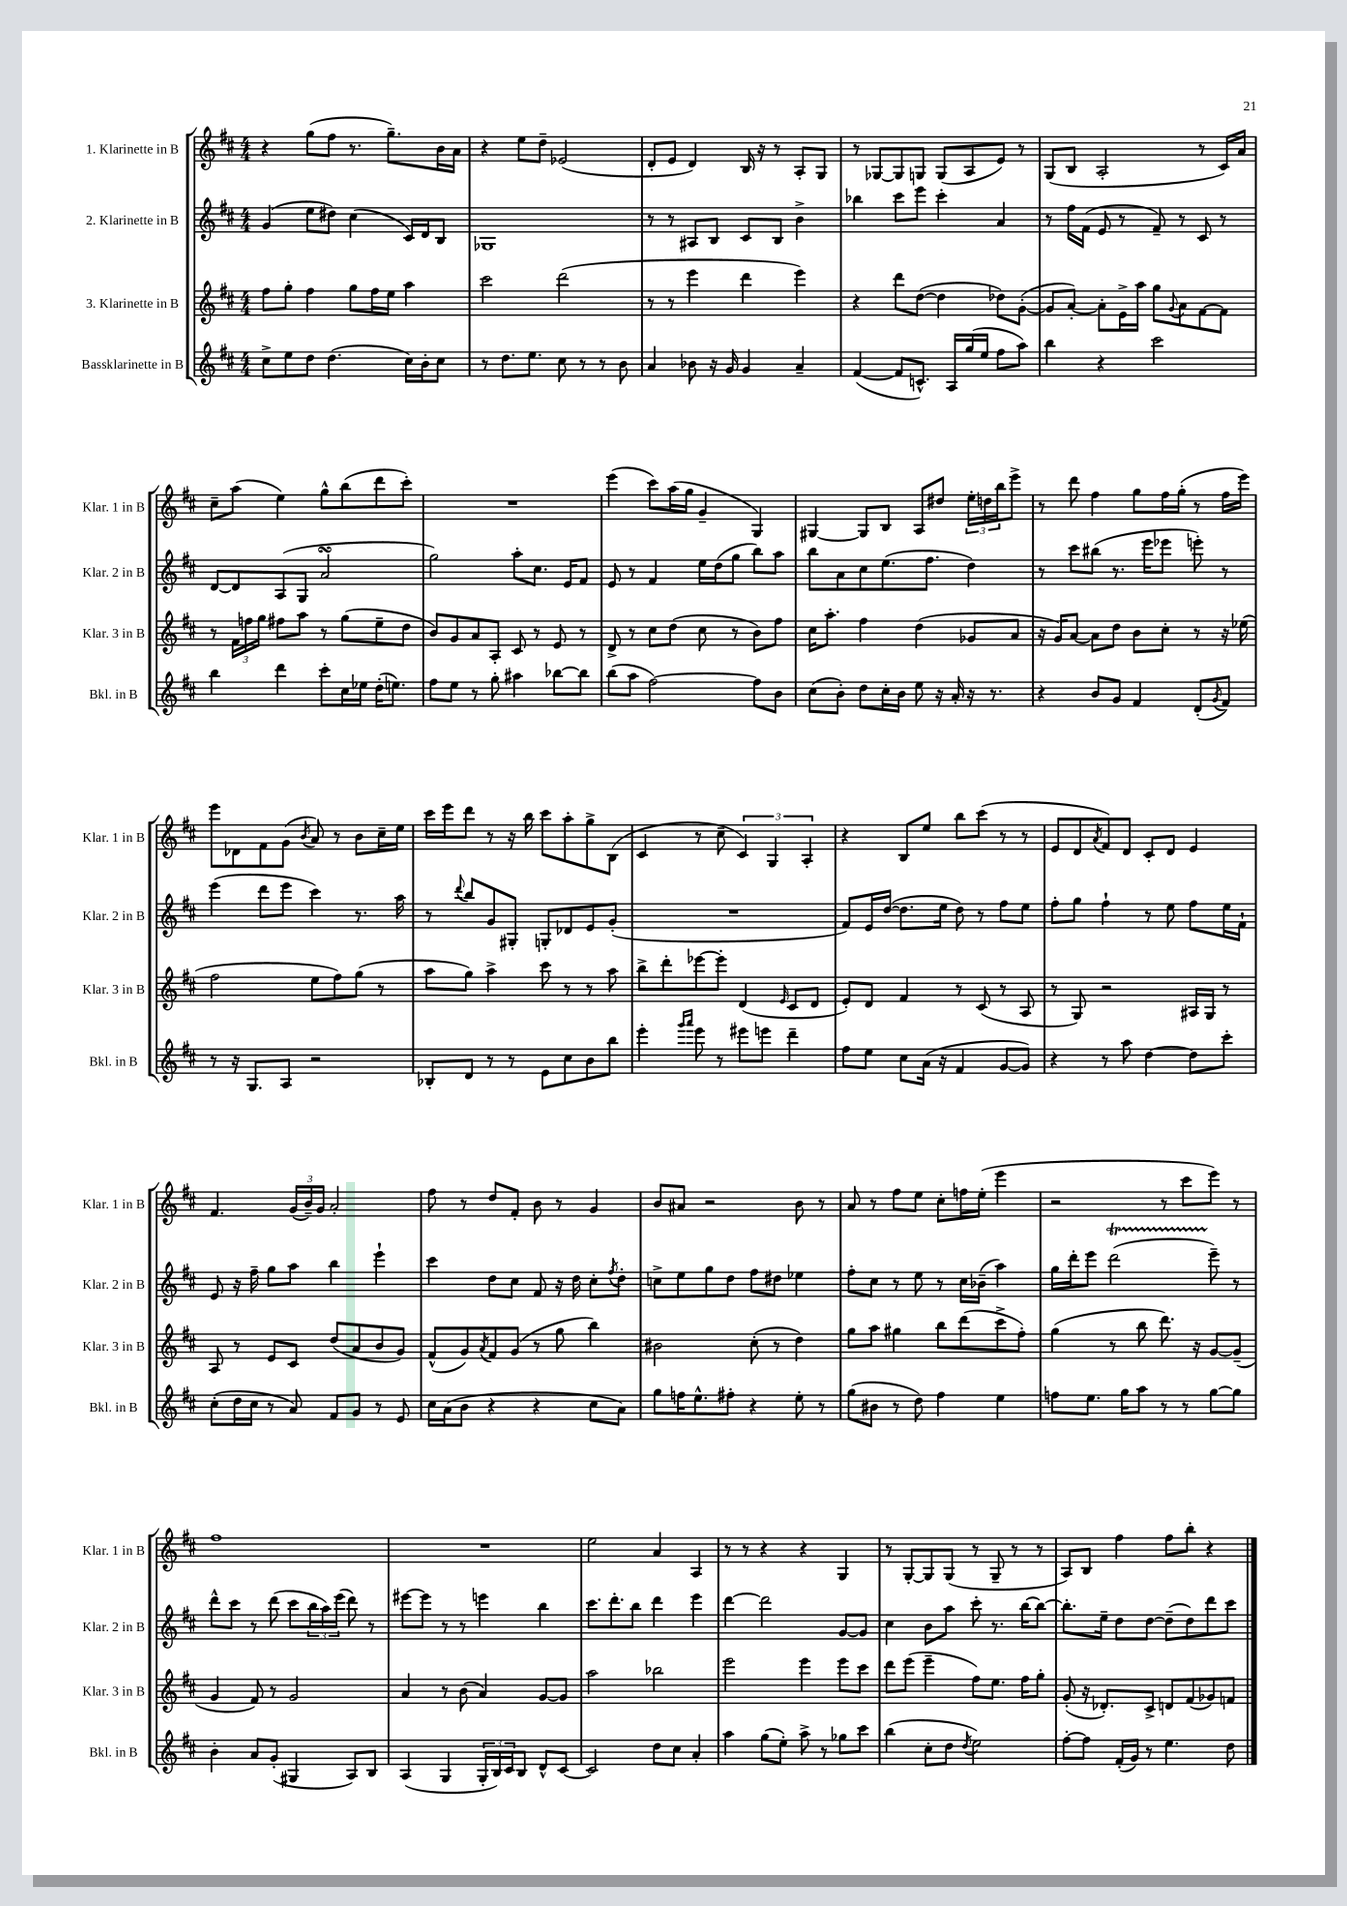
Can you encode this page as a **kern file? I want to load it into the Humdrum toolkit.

**kern	**kern	**kern	**kern
*part4	*part3	*part2	*part1
*staff4	*staff3	*staff2	*staff1
*I"Bassklarinette in B	*I"3. Klarinette in B	*I"2. Klarinette in B	*I"1. Klarinette in B
*I'Bkl. in B	*I'Klar. 3 in B	*I'Klar. 2 in B	*I'Klar. 1 in B
*clefG2	*clefG2	*clefG2	*clefG2
*k[f#c#]	*k[f#c#]	*k[f#c#]	*k[f#c#]
*M4/4	*M4/4	*M4/4	*M4/4
=1	=1	=1	=1
8cc#^\L	8ff#\L	(4g/	4r
8ee\	8gg'\J	.	.
8dd\J	4ff#\	8ee\L	(8gg\L
(4.dd\	.	8dd#X\J)	8ff#\J
.	8gg\L	(4cc#\	8.r
.	16ff#\L	.	.
.	16ee\JJ	.	8.gg~\L)
16cc#\LL)	4aa\	16c#/LL)	.
16b'\J	.	16d/J	.
8cc#\J	.	8B/J	16b\L
.	.	.	16a\JJ
=2	=2	=2	=2
8r	2ccc#\	1G-X	4r
8.dd\L	.	.	.
.	.	.	8ee\L
8.ee\J	.	.	.
.	.	.	8dd~\J
8cc#\	(2ddd\	.	(2e-X/
8r	.	.	.
8r	.	.	.
8b\	.	.	.
=3	=3	=3	=3
4a/	8r	8r	8d'/L
.	8r	8r	8e/J
8b-X\	4eee\	8A#X/L	4d/)
16r	.	8B/J	.
16g/	.	.	.
4g/	4ddd\	8c#/L	16B/
.	.	.	16r
.	.	8B/J	8r
4a~/	4eee\)	4b^\	8A'/L
.	.	.	8G/J
=4	=4	=4	=4
([4f#/	4r	4bb-X\	8r
.	.	.	[8G-X/L
8f#/L]	8ddd\L	8ccc#\L	8G-/]
8.cn^^/J)	([8dd\J	8eee\J	8Gn/J
.	4dd\]	4ccc#'\	(8G/L
16A/LL	.	.	.
(16gg/	.	.	8A/
16ee/JJ	.	.	.
8ff#\L	8dd-X\L)	4a/	8e/J)
8aa\J)	([8g'\J	.	8r
=5	=5	=5	=5
4bb\	8g/L]	8r	(8G/L
.	[8a'/J)	16ff#\LL	8B/J
.	.	(16f#\JJ	.
4r	8a'\L]	8e/	2A'/
.	16e^\L	8r	.
.	16aa\JJ	.	.
2ccc#\	8gg\L	8f#~/)	.
.	8qqg/	.	.
.	8a\	8r	.
.	[8f#\	8c#/	8r
.	8f#\J]	8r	16c#/LL)
.	.	.	16a/JJ
!!LO:LB:g=z
=6	=6	=6	=6
4bb\	8r	[8d/L	8cc#~\L
.	24f#\LL	8d/]	(8aa\J
.	24ffn\	.	.
.	24gg\JJ	.	.
4ddd\	8ff#X\L	(8A/	4ee\)
.	8aa\J	8G/J	.
8ccc#'\L	8r	2asSSS/	8gg^^\L
16cc#\L	(8gg\L	.	(8bb\
16ee-X\JJ	.	.	.
(16dd'\KL	8ee~\	.	8ddd\
8.een\J)	.	.	.
.	8dd\J	.	8ccc#'\J)
=7	=7	=7	=7
8ff#\L	8b/L)	2gg\)	1r
8ee\J	8g/	.	.
8r	8a/	.	.
8gg'\	8A'/J	.	.
4aa#X\	8c#/	8aa'\L	.
.	8r	8.cc#\J	.
[8bb-X\L	8e/	.	.
.	.	16e/KL	.
8bb-\J]	8r	8f#/J	.
=8	=8	=8	=8
(8bb\L	8d^/	8e/	(4eee\
8aa\J	8r	8r	.
[2ff#\)	8cc#\L	4f#/	8ccc#\L)
.	(8dd\J	.	(16aa\L
.	.	.	16gg\JJ
.	8cc#\	16ee\LL	4g~/
.	.	(16dd\J	.
.	8r	8gg\J	.
8ff#\L]	8b\L)	8bb\L)	4G/)
8b\J	8ff#\J	8aa\J	.
=9	=9	=9	=9
(8cc#\L	16cc#\KL	8bb\L	[4G#X/
.	8.aa'\J	.	.
8b'\J)	.	8a\	.
8dd\L	4ff#\	8cc#\	8G#/L]
16cc#'\L	.	(8.ee\	8B/J
16b\JJ	.	.	.
8ee\	(4dd\	.	8A/L
.	.	8.ff#\J	.
16r	.	.	8dd#X/J
16a'/	.	.	.
16r	8g-X/L	4dd\)	24ee'\LL
.	.	.	24ddn\
8.r	.	.	.
.	.	.	24bb\J
.	8a/J	.	8eee^\J
=10	=10	=10	=10
4r	16r	8r	8r
.	16g/KL)	.	.
.	[8a/J	8ccc#\L	8ddd\
8b/L	8a\L]	(8bb#X\J	4ff#\
8g/J	8dd\J	8.r	.
4f#/	8b\L	.	8gg\L
.	.	16eee\KL	.
.	8cc#'\J	8eee-X\J	16ff#\L
.	.	.	(16gg'\JJ
(8d'/L	8r	8eeen'\)	8r
8qg/	.	.	.
8f#/J)	16r	8r	16ff#\LL
.	(16ee-X\	.	16eee\JJ)
!!LO:LB:g=z
=11	=11	=11	=11
8r	2ff#\	(4eee\	8eee\L
16r	.	.	8d-X\
8.G/L	.	.	.
.	.	8ddd\L	8f#\
8A/J	.	8eee\J	(8g\J
.	.	.	8qb/
2r	8ee\L	4ccc#\)	8a/)
.	8ff#\)	.	8r
.	(8gg\J	8.r	8b\L
.	8r	.	16cc#~\L
.	.	16aa\	16ee\JJ
=12	=12	=12	=12
8B-X'/L	8aa\L	8r	16ccc#\LL
.	.	.	16eee\J
.	.	8qqddd/	.
8d/J	8gg\J)	8bb/L	8ddd\J
8r	4aa^\	8g/	8r
8r	.	8G#X'/J	16r
.	.	.	16bb\
8e\L	8ccc#\	8Gn'/L	8ccc#\L
8cc#\	8r	8d-X/	8aa'\
8b\	8r	8e/	8gg^\
8bb\J	8aa\	(8g'/J	(8B\J
=13	=13	=13	=13
4eee'\	8bb^\L	1r	4c#/
.	8ddd'\	.	.
16qqggg/LL	.	.	.
16qqaaa/JJ	.	.	.
8eee\	[8eee-X\	.	8r
8r	8eee-'\J]	.	8cc#~\
8eee#X\L	(4d/	.	6c#/)
8eeen\J	.	.	.
.	.	.	6G/
.	16qqe/	.	.
4ddd~\	8c#/L	.	.
.	.	.	6A'/
.	8d/J	.	.
=14	=14	=14	=14
8ff#\L	8e'/L)	8f#/L)	4r
8ee\J	8d/J	16e/L	.
.	.	([16dd/JJ	.
8cc#\L	4f#/	8.dd\L]	8B/L
(16a\Jk	.	.	8ee/J
16r	.	16ee\Jk	.
4f#/	8r	8dd\)	8bb\L
.	(8c#/	8r	(8ccc#\J
[8g/L	8r	8ff#\L	8r
8g/J])	8A/	8ee\J	8r
=15	=15	=15	=15
4r	8r	8ff#'\L	8e/L
.	8G/)	8gg\J	8d/
.	.	.	8qa/
8r	2r	4ff#`\	8f#/)
8aa\	.	.	8d/J
[4dd\	.	8r	8c#'/L
.	.	8ee\	8d/J
8dd\L]	16A#X/LL	8ff#\L	4e/
.	16G/JJ	.	.
8ccc#'\J	8r	16ee\L	.
.	.	16f#`\JJ	.
!!LO:LB:g=z
=16	=16	=16	=16
(8cc#'\L	8A/	8e/	4.f#/
16dd\L	8r	16r	.
16cc#\JJ	.	16ff#~\	.
8r	8e/L	8gg\L	.
8a/)	8c#/J	8aa\J	(24g/LL
.	.	.	24b~/)
.	.	.	24g/JJ
8f#/L	(8dd/L	4bb\	2a'/
8g/J	8a/	.	.
8r	8b/	4eee`\	.
8e/	8g/J)	.	.
=17	=17	=17	=17
16cc#\LL	(8f#^^/L	4ccc#\	8ff#\
(16a\J	.	.	.
8b\J	8g/)	.	8r
.	8qa/	.	.
4r	8f#/	8dd\L	8dd/L
.	(8g/J	8cc#\J	8f#'/J
4r	8r	8f#/	8b\
.	8gg\	16r	8r
.	.	16dd\	.
8cc#\L	4bb\)	8cc#'\L	4g/
.	.	8qff#/	.
8a\J)	.	8dd'\J	.
=18	=18	=18	=18
8gg\L	2b#X\	8ccn^\L	8b/L
16ffn\K	.	8ee\	8a#X/J
8.ee^^\	.	.	.
.	.	8gg\	2r
8ff#X'\J	.	8dd\J	.
4r	(8cc#'\	8ff#\L	.
.	8r	8dd#X\J	.
8ee'\	4dd\)	4ee-X\	8b\
8r	.	.	8r
=19	=19	=19	=19
(8gg\L	8gg\L	8ff#'\L	8a/
8b#X\J	8aa\J	8cc#\J	8r
8r	4gg#X\	8r	8ff#\L
8dd\)	.	8ee\	8ee\J
4ff#\	8bb\L	8r	8cc#'\L
.	(8ddd\	16cc#\LL	16ffn\L
.	.	(16b-X~\JJ	(16ee'\JJ
4ee\	8ccc#^\	4aa\)	4eee\
.	8ff#'\J)	.	.
=20	=20	=20	=20
8ffn\L	(4gg\	16gg\LL	2r
.	.	16ddd'\J	.
8.ee\J	.	8eee\J	.
.	8r	(2dddT\	.
16gg\KL	.	.	.
8aa\J	8bb\	.	.
8r	8.ddd\)	.	8r
8r	.	.	8ccc#\L
.	16r	.	.
[8gg\L	[8g/L	8eee~\)	8eee\J)
8gg\J]	(8g~/J]	8r	8r
!!LO:LB:g=z
=21	=21	=21	=21
4b'\	4g/	8ddd^^\L	1ff#
.	.	8ccc#\J	.
8a/L	8f#/)	8r	.
(8g'/J	8r	(8ddd\	.
4G#X/	2g/	8ccc#\L	.
.	.	24bb\L	.
.	.	24aa\)	.
.	.	(24eee\JJ	.
8A/L)	.	8ddd\)	.
8B/J	.	8r	.
=22	=22	=22	=22
(4A/	4a/	[8eee#X\L	1r
.	.	8eee#\J]	.
4G/	8r	8r	.
.	(8b\	8r	.
24G'/LL	4a/)	4eeen\	.
24B/)	.	.	.
24c#/J	.	.	.
8B/J	.	.	.
8d^^/L	[8g/L	4bb\	.
[8c#/J	8g/J]	.	.
=23	=23	=23	=23
2c#/]	2aa\	8.ccc#\L	2ee\
.	.	8.ddd'\	.
.	.	8bb\J	.
8dd\L	2bb-X\	4ddd\	4a/
8cc#\J	.	.	.
4a'/	.	4eee\	4A/
=24	=24	=24	=24
4aa\	2eee\	[4ddd\	8r
.	.	.	8r
(8gg\L	.	2ddd\]	4r
8ee'\J)	.	.	.
8aa^\	4eee\	.	4r
8r	.	.	.
8gg-X\L	8eee\L	[8g/L	4G/
8ccc#\J	8ccc#\J	8g/J]	.
=25	=25	=25	=25
(4bb\	8ddd\L	4cc#\	8r
.	(8eee\J	.	[8G'/L
8cc#'\L	4eee~\	8b\L	8G/]
8dd\J	.	8aa\J	(8G/J
8qdd/	.	.	.
2ee\)	8ff#\L)	8ccc#'\	8r
.	8.ee\J	8.r	8G~/
.	.	.	8r
.	16ff#\KL	[16bb\KL	.
.	8gg'\J	8bb\J_	8r
=26	=26	=26	=26
[8ff#'\L	(8g'/	8.bb'\L]	8A/L)
8ff#\J]	16r	.	8B/J
.	8.d-X'/L)	16ee~\Jk	.
(16f#'/LL	.	8dd\L	4ff#\
16g/JJ)	.	.	.
8r	8c#^/J	[8dd\J	.
4.ee\	8dn/L	(8dd~\L]	8ff#\L
.	(8f#/	8dd\)	8bb'\J
.	8g-X/)	8ddd\	4r
8dd\	8fn/J	8ccc#\J	.
==	==	==	==
*-	*-	*-	*-
